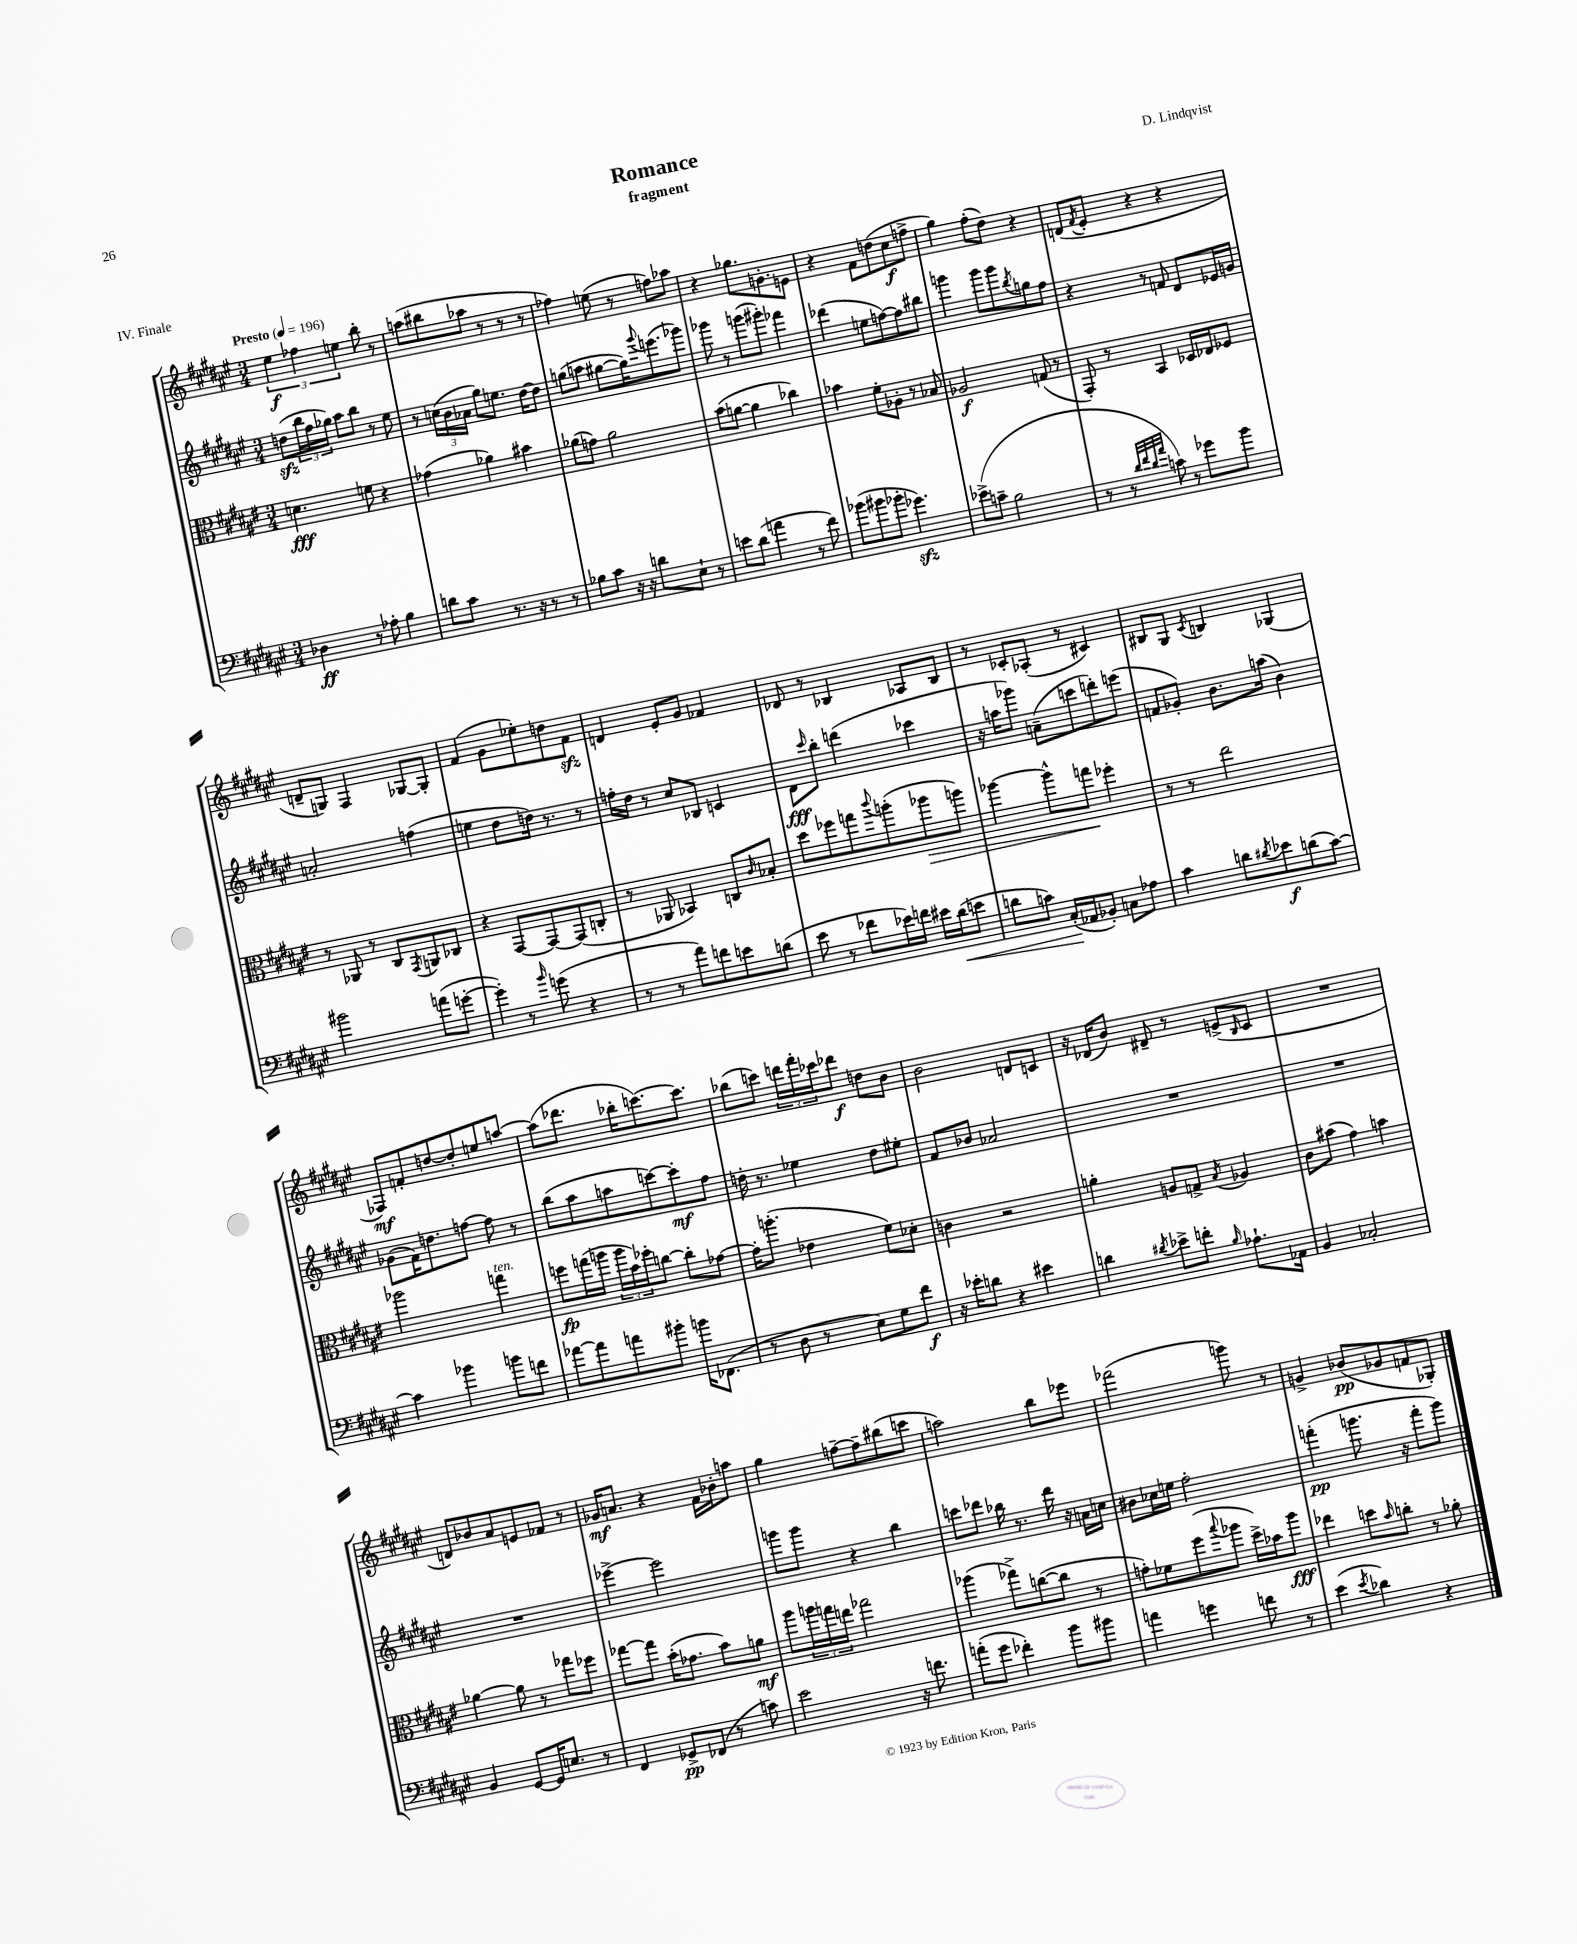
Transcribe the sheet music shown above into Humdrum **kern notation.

**kern	**kern	**kern	**kern
*staff4	*staff3	*staff2	*staff1
*clefF4	*clefC3	*clefG2	*clefG2
*k[f#c#g#d#a#e#]	*k[f#c#g#d#a#e#]	*k[f#c#g#d#a#e#]	*k[f#c#g#d#a#e#]
*M3/4	*M3/4	*M3/4	*M3/4
*MM196	*MM196	*MM196	*MM196
4D-	4.d	(8dd	6ee#
.	.	24bb	.
.	.	24ff#	6ff-
.	.	24gg-)	.
8r	.	8aa#	.
.	.	.	6ee
8A-'	8f	8bb	.
4B	4r	8r	8bb'
.	.	8ee#	8r
=	=	=	=
8d	(4g-	8r	(8aa
8c#	.	(24cc	8bb#
.	.	24b	.
.	.	24a-	.
8.r	4a-)	8gg#)	8aa-
.	.	8.ee	8r
16r	.	.	.
8r	4b#	.	8r
.	.	[16dd#	.
8r	.	8dd#]	8r
=	=	=	=
8B-	(8a-	(8gg	4ff-)
8c#	8g)	8aa	.
16r	2a-	[8gg#	(8ee
16r	.	.	.
8d	.	16gg#])	8r
.	.	8qqggg#	.
.	.	(8.eee	.
8E#`	.	.	8ff)
8r	.	8ggg-)	8aa-
=	=	=	=
8e	(8b	8ggg-	4r
(8d#	[8a	8r	.
4a	4a]	(8ggg	8.gg-
.	.	8ggg#')	.
.	.	.	8.g'
8r	4cc-)	4fff-	.
8f#)	.	.	8e
=	=	=	=
(8b-	4b-	(4ddd-	4r
8b#	.	.	.
8b-'	8f#'	8ee	8f#
4.g-)	8A-'	[8ff)	(8dd
.	8r	8ff]	8cc#
.	8B-	8bb#	8ff^
=	=	=	=
(8e-^	2A-	4ggg	4gg#)
8c~	.	.	.
2B	.	8ggg	(8ff#'
.	.	8ggg	8dd#)
.	.	8qbb	.
.	(8G	8gg	4r
.	8r	8ff#	.
=	=	=	=
8r	8GG#')	4r	(8d
.	.	.	8qf#
8r	8r	.	8e#'
32qqd#	.	.	.
32qqf#	.	.	.
32qqd#	.	.	.
32qqa#	.	.	.
8c)	4BB	8r	4r
8r	.	8f	.
8g-	16D-	8d#	4r
.	16E-	.	.
8b	8F-	16e-	.
.	.	16g	.
=	=	=	=
2b#	8r	2a'	8d~
.	8AA-	.	8G)
.	8r	.	4F#
.	8C#	.	.
.	8qGG#	.	.
(8a	8AA	(4ff	[8G-
[8g'	8C-	.	8G-']
=	=	=	=
4g'])	4r	4ee	(4f#
8r	[8GG#	8dd#	8g#
16qqb	.	.	.
(8g	8GG#_	16dd)	8ee-')
.	.	8.r	.
4r	(8GG#]	.	8dd
.	8C'	8r	8f#
=	=	=	=
8r	8r	16ff'	4d
.	.	16dd#	.
8r	8AA-	8r	.
8a#)	4BB-)	8cc#	8e#'
8f	.	8B-	8g#
8e	8C	4c	4f-
.	16qqc#	.	.
(8d	8B-'	.	.
=	=	=	=
8e#	8dd#	8d#	8d-
.	.	16qqccc#	.
8r	8ff-	8bb'	8r
8f-	8gg	(4ddd	4B-
.	8qqccc#	.	.
16e-)	(8aa'	.	.
16f	.	.	.
16e#	8aa-	4ccc-	8A-
(16d#	.	.	.
8e	8aa)	.	8B-
=	=	=	=
8d	[4aa-	16r	8r
.	.	16aa	.
8c)	.	8ggg-)	8c-'
(16C#'	8aa-^^]	(8a~	(8A-'
16AA-	.	.	.
8BB-')	8gg	8ccc	8r
8C	4ff-'	8ddd')	4c#)
8A-	.	(8eee	.
=	=	=	=
4c#	8r	8f	8B#
.	8r	8g-')	8G#
.	.	.	8qc#
8d	2ee#	8.b	4B
8qd#	.	.	.
8e-	.	.	.
.	.	(16aa	.
(8d	.	4b)	(4G-
[8c#)	.	.	.
=	=	=	=
4c#]	2aa-	(8g-	8F-)
.	.	16f#)	8f'
.	.	8.dd	.
4b-	.	.	[8dd
.	.	[8ff	8dd']
8b	4gg	8ff]	8ee
8f	.	8r	[8aa
=	=	=	=
[8a-	8ff	(8bb	(8aa]
8a-]	(16gg	8aa#	8.ddd-
.	16aa	.	.
8a	24aa	8aa	.
.	24b)	.	.
.	.	.	16bb-'
.	24ff-'	.	.
8b#'	[8cc	[8ccc)	[8.ccc)
16b	8cc']	8ccc']	.
(8.FF-	.	.	8.ccc]
.	[8g-	8ff#	.
=	=	=	=
8r	16g-']	16dd'	(8bb-
.	(8.aa'	8.r	.
8D#	.	.	8ccc)
8r	4e-	4ee-	24ddd
.	.	.	24fff#'
.	.	.	24ccc-
8E#)	.	.	8ddd-
8G#	8f#)	8dd	8dd
8f#	8d-'	8ee#'	8b
=	=	=	=
16r	4c	8f#	2b
16e-'	.	.	.
8d	.	8b-	.
4r	2r	2a-	.
4e#	.	.	8d
.	.	.	8c
=	=	=	=
4d	4a'	2.r	16r
.	.	.	(16d-
.	.	.	8b)
8qd#	.	.	.
8e-^	8A	.	8d#~
8f'	8G^	.	8r
16qqB	8qB	.	.
8.A-`	4A-	.	(8e^
.	.	.	16qqB
.	.	.	8c#
16AA-	.	.	.
=	=	=	=
4BB	8c#	2.r	2.r
.	(8b#	.	.
2C-'	4g#)	.	.
.	4b	.	.
=	=	=	=
4BB	[4a-	2.r	8d)
.	.	.	8b-
[8GG#	8a-]	.	8a#
16GG#]	8r	.	8e
8.E	.	.	.
.	8gg-	.	8f-
8r	8ff-	.	8r
=	=	=	=
4FF#	[8gg-	[4eee-^	16g-
.	.	.	8.a
.	8gg-]	.	.
8GG-^	(16b'	2eee-]	4r
.	8.g-	.	.
(8FF-	.	.	.
8r	8b)	.	16f#
.	.	.	16b-'
8c)	8a	.	8aa
=	=	=	=
2e#	8aa#	8ggg	4gg#
.	24aa	8ggg	.
.	24gg	.	.
.	24ee	.	.
.	2gg-	4r	[8ff~
.	.	.	8ff~]
16r	.	4bb	(8bb#
8.f	.	.	.
.	.	.	8ccc
=	=	=	=
(8a'	(4aa-	8ccc	2aa)
8g#	.	8ddd-	.
4f-')	8gg-^)	16bb-	.
.	.	8.r	.
.	([8cc	.	.
8b	8cc]	16ddd-	8bb
.	.	16r	.
8b#	8r	16a	8eee-
.	.	16cc	.
=	=	=	=
4a	8g')	8b#	(2fff-
.	8f-	16cc-	.
.	.	16ee	.
4g	(8ff#	2ff#'	.
.	8qqbb	.	.
.	8aa-	.	.
8f	16dd#^)	.	8ggg)
.	16b-	.	.
8r	8aa-	.	8r
=	=	=	=
(4e#	4ee-	(4fff'	4g^
8qe#	.	.	.
4d-)	8dd	8.ggg	(8b-
.	16qqb	.	.
.	8cc'	.	8g-
.	.	16r	.
4r	8r	8fff'	8f
.	8a-'	8ggg)	8G-')
==	==	==	==
*-	*-	*-	*-
